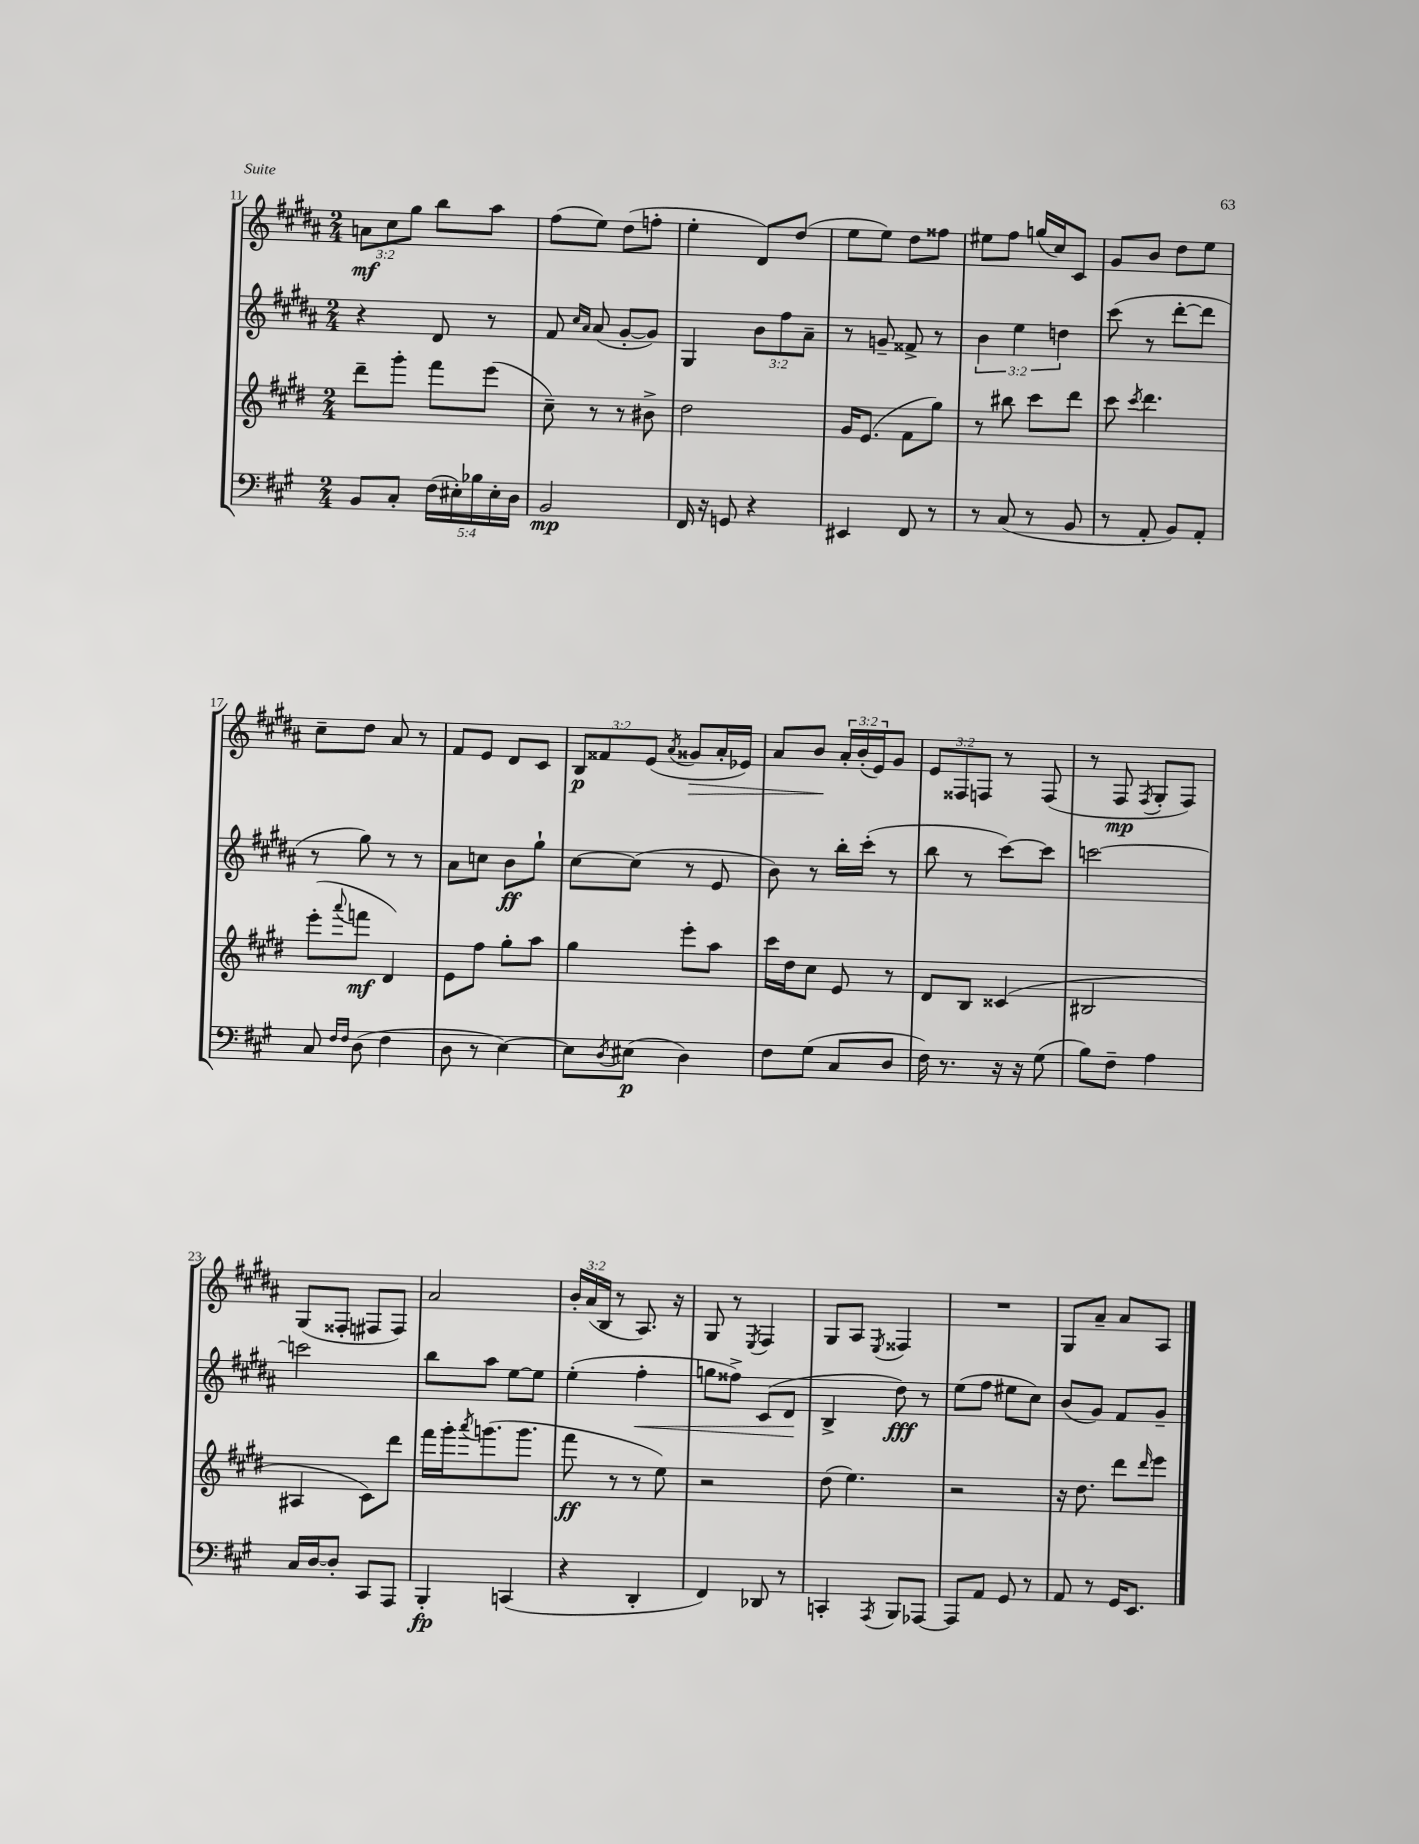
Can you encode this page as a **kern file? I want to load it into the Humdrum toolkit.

**kern	**dynam	**kern	**dynam	**kern	**dynam	**kern	**dynam
*part4	*part4	*part3	*part3	*part2	*part2	*part1	*part1
*staff4	*staff4	*staff3	*staff3	*staff2	*staff2	*staff1	*staff1
*clefF4	*	*clefG2	*	*clefG2	*	*clefG2	*
*k[f#c#g#]	*	*k[f#c#g#d#]	*	*k[f#c#g#d#a#]	*	*k[f#c#g#d#a#]	*
*M2/4	*	*M2/4	*	*M2/4	*	*M2/4	*
=11	=11	=11	=11	=11	=11	=11	=11
8BB/L	.	8ddd#~\L	.	4r	.	12an\L	mf
.	.	.	.	.	.	12cc#\	.
8C#'/J	.	8ggg#'\J	.	.	.	.	.
.	.	.	.	.	.	12gg#\J	.
(20F#\LL	.	8fff#\L	.	8d#/	.	8bb\L	.
20E#X'\)	.	.	.	.	.	.	.
20B-X\	.	.	.	.	.	.	.
.	.	(8eee\J	.	8r	.	8aa#\J	.
20E#'\	.	.	.	.	.	.	.
20D\JJ	.	.	.	.	.	.	.
=12	=12	=12	=12	=12	=12	=12	=12
2BB/	mp	8cc#~\)	.	8f#/	.	(8ff#\L	.
.	.	.	.	16qqcc#/LL	.	.	.
.	.	.	.	16qqa#/JJ	.	.	.
.	.	8r	.	(8a#/	.	8ee\J)	.
.	.	8r	.	[8g#'/L	.	(8dd#\L	.
.	.	8b#X^\	.	8g#/J])	.	8ffn'\J	.
=13	=13	=13	=13	=13	=13	=13	=13
16FF#/	.	2dd#\	.	4G#/	.	4ee'\	.
16r	.	.	.	.	.	.	.
8GGn/	.	.	.	.	.	.	.
4r	.	.	.	12b\L	.	8d#/L)	.
.	.	.	.	12ff#\	.	.	.
.	.	.	.	.	.	(8dd#/J	.
.	.	.	.	12a#~\J	.	.	.
=14	=14	=14	=14	=14	=14	=14	=14
4EE#X/	.	16g#/KL	.	8r	.	8ee\L	.
.	.	(8.e/J	.	.	.	.	.
.	.	.	.	8gn~/	.	8ee\J)	.
8FF#/	.	8f#\L	.	8f##X^/	.	8dd#\L	.
8r	.	8gg#\J)	.	8r	.	8ff##X\J	.
=15	=15	=15	=15	=15	=15	=15	=15
8r	.	8r	.	6b\	.	8ee#X\L	.
(8C#/	.	8bb#X\	.	.	.	8ff#\J	.
.	.	.	.	6ee\	.	.	.
8r	.	8ccc#\L	.	.	.	(16ggn/LL	.
.	.	.	.	.	.	16cc#/J)	.
.	.	.	.	6ddn\	.	.	.
8BB/	.	8ddd#\J	.	.	.	8c#/J	.
=16	=16	=16	=16	=16	=16	=16	=16
8r	.	8ccc#\	.	(8ccc#\	.	8g#/L	.
.	.	8qccc#/	.	.	.	.	.
8AA'/	.	4.ddd#\	.	8r	.	8b/J	.
8BB/L)	.	.	.	[8ddd#'\L	.	8dd#\L	.
8AA'/J	.	.	.	8ddd#\J]	.	8ee\J	.
!!LO:LB:g=z
=17	=17	=17	=17	=17	=17	=17	=17
8C#/	.	(8eee'\L	.	8r	.	8cc#~\L	.
16qqF#/LL	.	.	.	.	.	.	.
16qqF#/JJ	.	8qqaaa/	.	.	.	.	.
(8D\	.	8fffn\J	mf	8gg#\)	.	8dd#\J	.
4F#\	.	4d#/)	.	8r	.	8a#/	.
.	.	.	.	8r	.	8r	.
=18	=18	=18	=18	=18	=18	=18	=18
8D\	.	8e\L	.	8a#\L	.	8f#/L	.
8r	.	8ff#\J	.	8ccn\J	.	8e/J	.
[4E\)	.	8gg#'\L	.	8b\L	ff	8d#/L	.
.	.	8aa\J	.	8gg#`\J	.	8c#/J	.
=19	=19	=19	=19	=19	=19	=19	=19
8E\L]	.	4gg#\	.	[8cc#\L	.	12B/L	p
.	.	.	.	.	.	12f##X/	.
8qD/	.	.	.	.	.	.	.
(8E#X\J	p	.	.	(8cc#\J]	.	.	.
.	.	.	.	.	.	(12e/J	.
.	.	.	.	.	.	8qa#/	.
!	!	!	!	!	!	!	!LO:HP:b
4D\)	.	8eee'\L	.	8r	.	8g##X/L	>
.	.	8aa\J	.	8e/	.	16a#'/L	.
.	.	.	.	.	.	16e-X/JJ)	.
=20	=20	=20	=20	=20	=20	=20	=20
8F#\L	.	16ccc#\LL	.	8b\)	.	8a#/L	.
.	.	16dd#\J	.	.	.	.	.
(8G#\J	.	8cc#\J	.	8r	.	8b/J	.
8C#/L	.	8e/	.	16bb'\LL	.	24a#'/LL	]
.	.	.	.	.	.	(24b'/	.
.	.	.	.	(16ccc#'\JJ	.	.	.
.	.	.	.	.	.	24e/J)	.
8D/J	.	8r	.	8r	.	8g#/J	.
=21	=21	=21	=21	=21	=21	=21	=21
16F#\)	.	8d#/L	.	8bb\	.	12e/L	.
8.r	.	.	.	.	.	.	.
.	.	.	.	.	.	12F##X/	.
.	.	8B/J	.	8r	.	.	.
.	.	.	.	.	.	12Fn/J	.
16r	.	(4c##X/	.	[8ccc#\L)	.	8r	.
16r	.	.	.	.	.	.	.
(8G#\	.	.	.	8ccc#\J]	.	(8F/	.
=22	=22	=22	=22	=22	=22	=22	=22
8B\L)	.	2B#X/	.	[2cccn\	.	8r	.
8F#~\J	.	.	.	.	.	8F#/	mp
.	.	.	.	.	.	8qF#/	.
4A\	.	.	.	.	.	8G#'/L	.
.	.	.	.	.	.	8F#/J)	.
!!LO:LB:g=z
=23	=23	=23	=23	=23	=23	=23	=23
16C#/LL	.	4A#X/	.	2cccn\]	.	(8G#/L	.
[16D/J	.	.	.	.	.	.	.
8D'/J]	.	.	.	.	.	8F##X'/J	.
8CC#/L	.	8c#\L)	.	.	.	8F#X/L	.
8AAA/J	.	8ddd#\J	.	.	.	8F#/J)	.
=24	=24	=24	=24	=24	=24	=24	=24
4BBB'/	fp	16fff#\LL	.	8bb\L	.	2a#/	.
.	.	16ggg#'\J	.	.	.	.	.
.	.	8qaaa/	.	.	.	.	.
.	.	(8.gggn\	.	8aa#\J	.	.	.
(4CCn/	.	.	.	[8ee\L	.	.	.
.	.	8.ggg\J	.	.	.	.	.
.	.	.	.	8ee\J]	.	.	.
=25	=25	=25	=25	=25	=25	=25	=25
4r	.	8fff#\	ff	(4ee'\	.	24b'/LL	.
.	.	.	.	.	.	(24a#/	.
.	.	.	.	.	.	24B/JJ	.
.	.	8r	.	.	.	8r	.
!	!	!	!	!	!LO:HP:b	!	!
4DD'/	.	8r	.	4ff#'\	<	8.A#/)	.
.	.	8ee\)	.	.	.	.	.
.	.	.	.	.	.	16r	.
=26	=26	=26	=26	=26	=26	=26	=26
4FF#/)	.	2r	.	8ggn\L	.	8G#/	.
.	.	.	.	8ff##X^\J)	.	8r	.
.	.	.	.	.	.	8qE/	.
8DD-X/	.	.	.	(8c#/L	.	4F#/	.
8r	.	.	.	8d#/J	.	.	.
.	.	.	.	.	[	.	.
=27	=27	=27	=27	=27	=27	=27	=27
4CCn'/	.	(8dd#\	.	4B^/	.	8G#/L	.
.	.	4.ee\)	.	.	.	8A#/J	.
8qAAA/	.	.	.	.	.	8qE/	.
8BBB/L	.	.	.	8dd#\)	fff	4F##X/	.
[8AAA-X/J	.	.	.	8r	.	.	.
=28	=28	=28	=28	=28	=28	=28	=28
8AAA-/L]	.	2r	.	(8ee\L	.	2r	.
8AA/J	.	.	.	8ff#\J	.	.	.
8GG#/	.	.	.	8ee#X\L	.	.	.
8r	.	.	.	8cc#\J)	.	.	.
=29	=29	=29	=29	=29	=29	=29	=29
8AA/	.	16r	.	(8b/L	.	8G#/L	.
.	.	8.dd#\	.	.	.	.	.
8r	.	.	.	8g#/J)	.	8a#~/J	.
16GG#/KL	.	8ddd#\L	.	8f#/L	.	8a#/L	.
8.EE/J	.	.	.	.	.	.	.
.	.	16qqddd#/	.	.	.	.	.
.	.	8eee\J	.	8g#~/J	.	8A#/J	.
==	==	==	==	==	==	==	==
*-	*-	*-	*-	*-	*-	*-	*-
